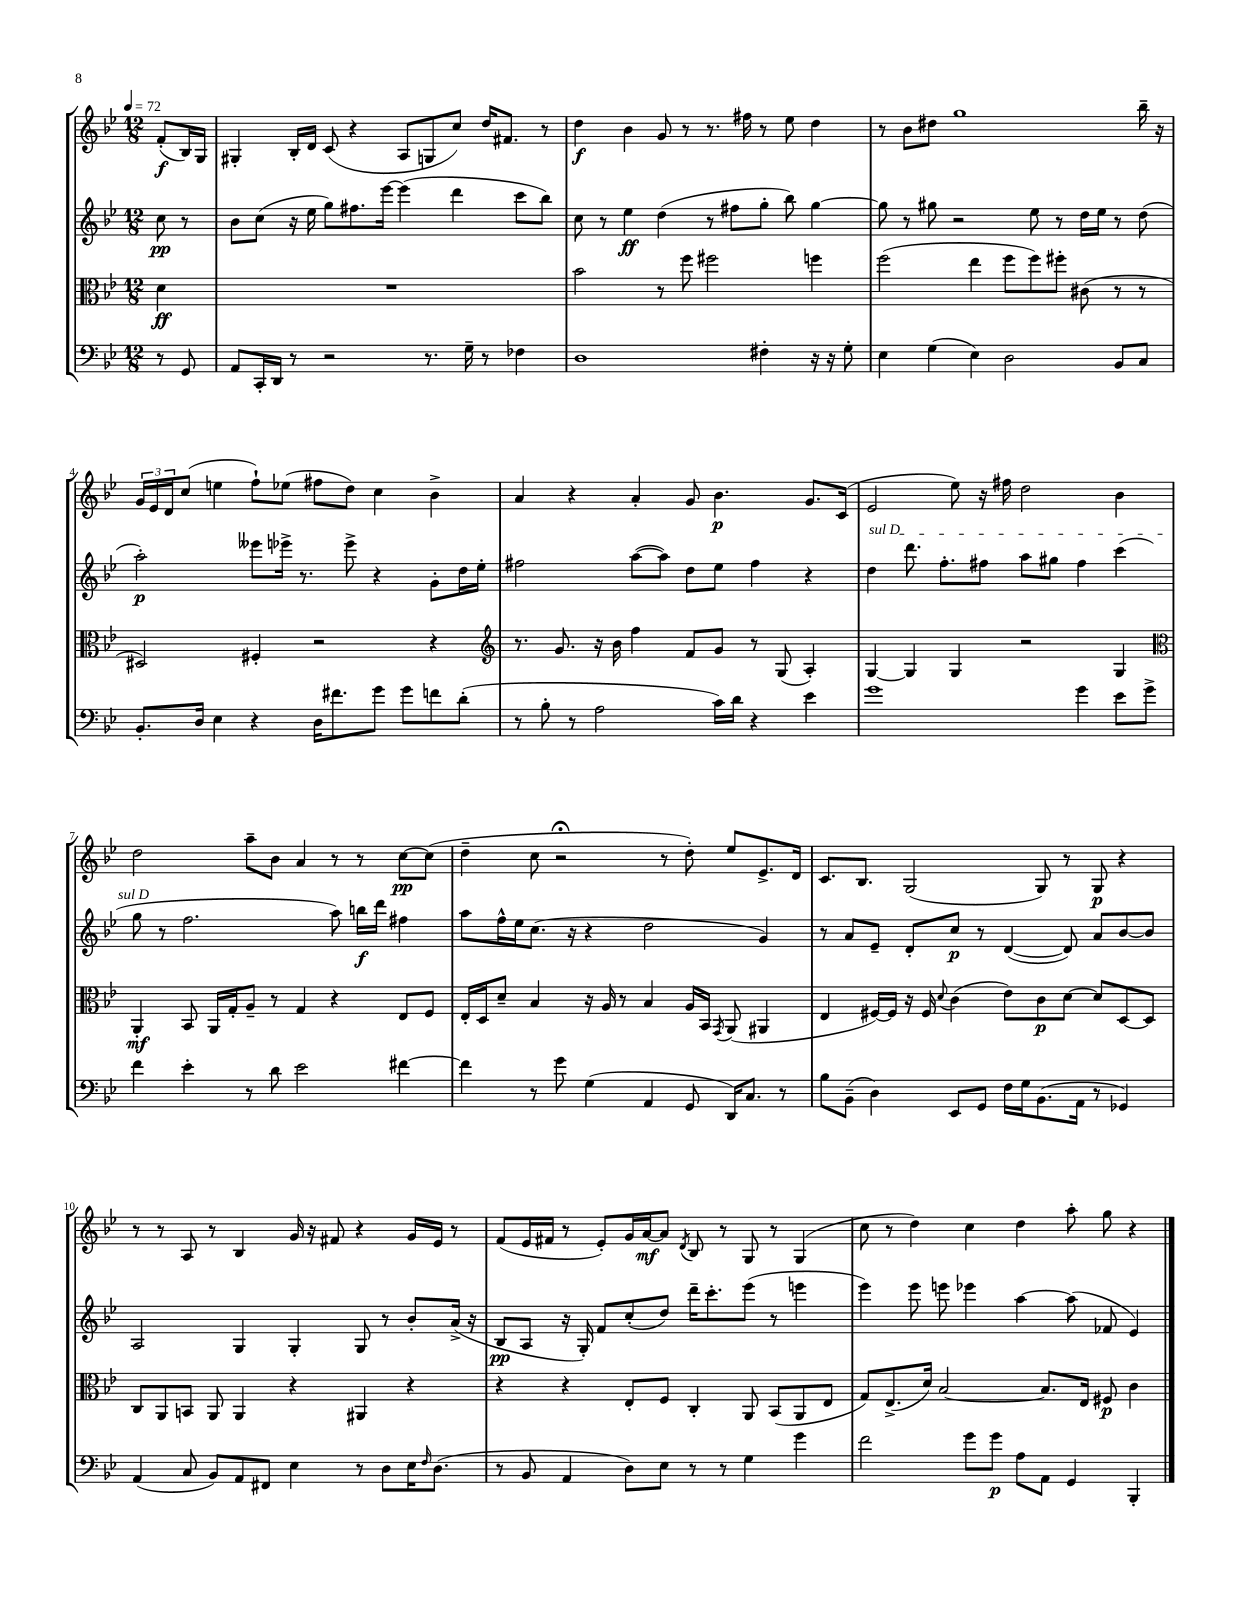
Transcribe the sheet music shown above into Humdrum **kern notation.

**kern	**kern	**kern	**kern
*staff4	*staff3	*staff2	*staff1
*clefF4	*clefC3	*clefG2	*clefG2
*k[b-e-]	*k[b-e-]	*k[b-e-]	*k[b-e-]
*M12/8	*M12/8	*M12/8	*M12/8
*MM72	*MM72	*MM72	*MM72
8r	4d	8cc	(8f'
8GG	.	8r	16B-)
.	.	.	16G
=	=	=	=
8AA	1.r	8b-	4G#'
16CC'	.	(8cc	.
16DD	.	.	.
8r	.	16r	16B-'
.	.	16ee-	16d
2r	.	8gg)	(8c
.	.	8.ff#	4r
.	.	[16eee-	.
.	.	(4eee-]	8A
8.r	.	.	8G
.	.	4ddd	8cc)
16G~	.	.	.
8r	.	.	16dd
.	.	.	8.f#
4F-	.	8ccc	.
.	.	8bb-)	8r
=	=	=	=
1D	2b-	8cc	4dd
.	.	8r	.
.	.	4ee-	4b-
.	8r	(4dd	8g
.	8ff	.	8r
.	2ff#	8r	8.r
.	.	8ff#	.
.	.	.	16ff#
4F#'	.	8gg'	8r
.	.	8bb-)	8ee-
16r	4ff	[4gg	4dd
16r	.	.	.
8G'	.	.	.
=	=	=	=
4E-	(2ff	8gg]	8r
.	.	8r	8b-
(4G	.	8gg#	8dd#
.	.	2r	1gg
4E-)	4ee-	.	.
2D	8ff	.	.
.	8ff)	8ee-	.
.	8ff#'	8r	.
.	(8c#	16dd	.
.	.	16ee-	.
8BB-	8r	8r	.
8C	8r	(8dd	16bb-~
.	.	.	16r
=	=	=	=
8.BB-'	2D#)	2aa')	24g
.	.	.	24e-
.	.	.	24d
.	.	.	(8cc
16D	.	.	.
4E-	.	.	4ee
4r	4F#'	8eee--	8ff`)
.	.	16eee-^	(8ee-
.	.	8.r	.
16D	2r	.	8ff#
8.f#	.	.	.
.	.	8eee-^	8dd)
8g	.	4r	4cc
8g	.	.	.
8f	4r	8g'	4b-^
(8d'	.	16dd	.
.	.	16ee-'	.
=	=	=	=
*	*clefG2	*	*
8r	8.r	2ff#	4a
8B-'	.	.	.
.	8.g	.	.
8r	.	.	4r
2A	16r	.	.
.	16b-	.	.
.	4ff	([8aa	4a'
.	.	8aa])	.
.	8f	8dd	8g
16c)	8g	8ee-	4.b-
16d	.	.	.
4r	8r	4ff#	.
.	(8G	.	.
4e-	4A')	4r	8.g
.	.	.	(16c
=	=	=	=
1g	[4G	4dd	2e-
.	4G]	8.ddd	.
.	.	8.ff'	.
.	4G	.	8ee-)
.	.	8ff#	16r
.	.	.	16ff#
.	2r	8aa	2dd
.	.	8gg#	.
4g	.	4ff#	.
8e-	4G	(4ccc	4b-
8g^	.	.	.
=	=	=	=
*	*clefC3	*	*
4f	4AA'	8gg	2dd
.	.	8r	.
4e-'	8BB-	2.ff	.
.	16AA	.	.
.	16G'	.	.
8r	8A~	.	8aa~
8d	8r	.	8b-
2e-	4G	.	4a
.	4r	8aa)	8r
.	.	16bb	8r
.	.	16ddd	.
[4f#	8E-	4ff#	[8cc
.	8F	.	(8cc]
=	=	=	=
4f#]	16E-'	8aa	4dd~
.	16D	.	.
.	8d~	16ff^^	.
.	.	16ee-	.
8r	4B-	(8.cc	8cc
8g	.	.	2r;
.	.	16r	.
(4G	16r	4r	.
.	16A	.	.
.	8r	.	.
4AA	4B-	2dd	.
.	.	.	8r
8GG	16A	.	8dd')
.	16BB-	.	.
.	8qGG	.	.
16DD)	(8AA	.	8ee-
8.C	.	.	.
.	4AA#	4g)	8.e-^
8r	.	.	.
.	.	.	16d
=	=	=	=
8B-	4E-	8r	8.c
(8BB-~	.	8a	.
.	.	.	8.B-
4D)	[16F#)	8e-~	.
.	16F#]	.	.
.	16r	8d'	(2G
.	16F#	.	.
.	8qqd	.	.
8EE-	(4c	8cc	.
8GG	.	8r	.
16F	8e-)	([4d	.
16G	.	.	.
(8.BB-	8c	.	8G)
.	[8d	8d])	8r
16AA	.	.	.
8r	8d]	8a	8G
4GG-)	[8D	[8b-	4r
.	8D]	8b-]	.
=	=	=	=
(4AA	8C	2A	8r
.	8AA	.	8r
8C	8BB	.	8A
8BB-)	8AA	.	8r
8AA	4AA	4G	4B-
8FF#	.	.	.
4E-	4r	4G'	16g
.	.	.	16r
.	.	.	8f#
8r	4AA#	8G	4r
8D	.	8r	.
16E-	4r	8b-'	16g
16qqF	.	.	.
(8.D	.	.	16e-
.	.	(16a^	8r
.	.	16r	.
=	=	=	=
8r	4r	8B-	(8f
8BB-	.	8A	16e-
.	.	.	16f#
4AA	4r	16r	8r
.	.	16G')	.
.	.	8f	8e-')
8D)	8E-'	(8cc'	16g
.	.	.	[16a
8E-	8F	8dd)	8a]
.	.	.	8qd
8r	4C'	16ddd~	8B-
.	.	8.ccc'	.
8r	.	.	8r
4G	8AA	(8eee-	8G
.	(8BB-	8r	8r
4g	8AA	4eee	(4G
.	8E-	.	.
=	=	=	=
2f	8G)	4eee-)	8cc
.	(8.E-^	.	8r
.	.	8eee-	4dd)
.	16d)	.	.
.	[2B-	8eee	.
8g	.	4eee-	4cc
8g	.	.	.
8A	.	[4aa	4dd
8AA	8.B-]	.	.
4GG	.	(8aa]	8aa'
.	16E-	.	.
.	8F#	8f-	8gg
4BBB-'	4c	4e-)	4r
==	==	==	==
*-	*-	*-	*-
